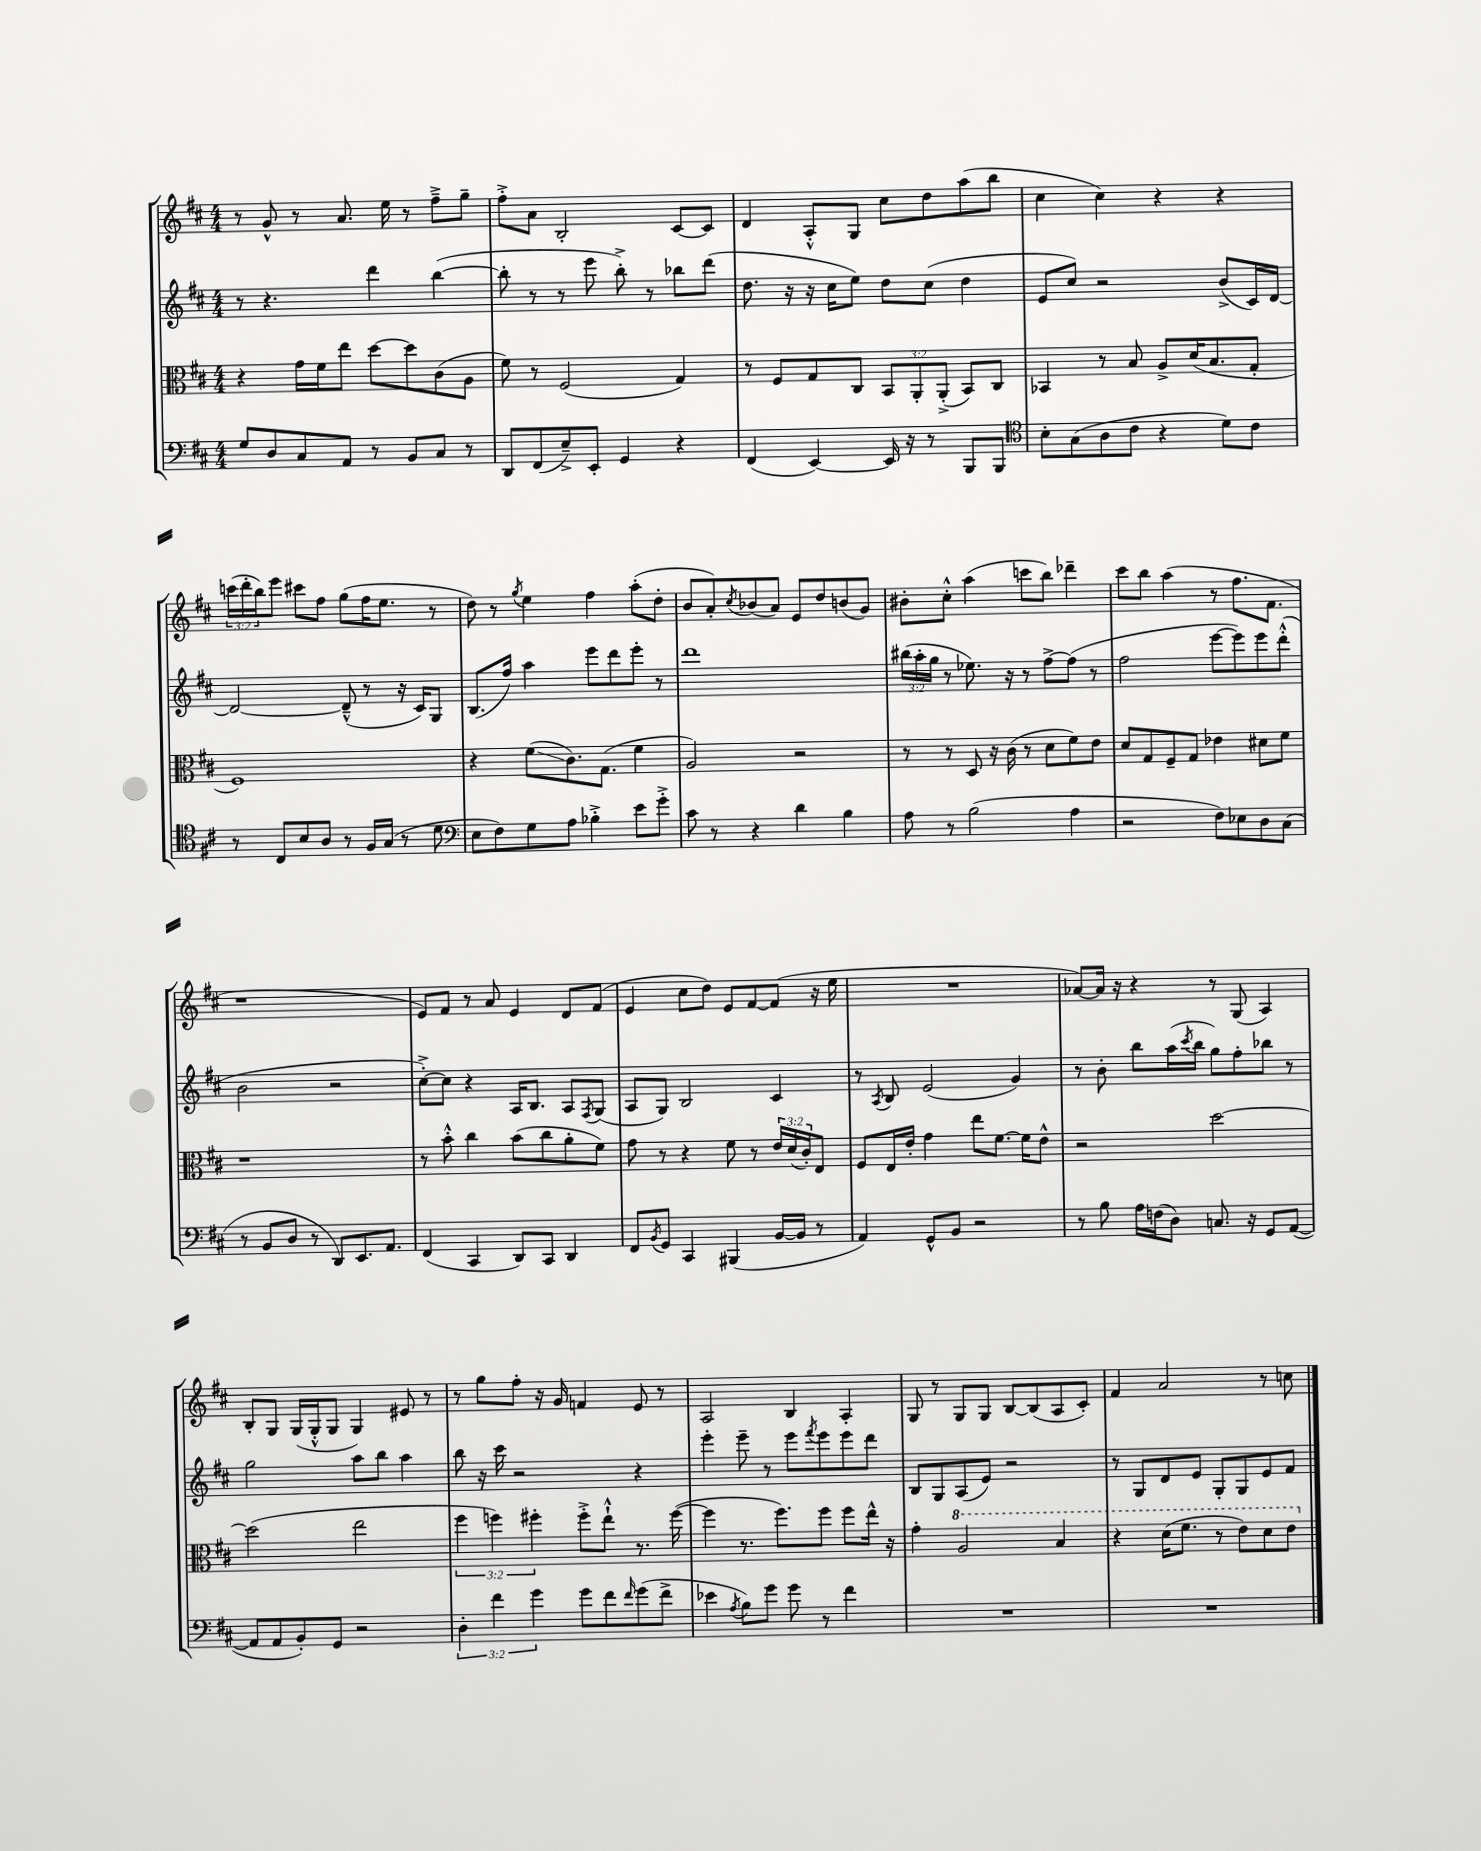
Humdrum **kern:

**kern	**kern	**kern	**kern
*staff4	*staff3	*staff2	*staff1
*clefF4	*clefC3	*clefG2	*clefG2
*k[f#c#]	*k[f#c#]	*k[f#c#]	*k[f#c#]
*M4/4	*M4/4	*M4/4	*M4/4
8G	4r	8r	8r
8D	.	4.r	8g^^
8C#	16g	.	8r
.	16f#	.	.
8AA	8ee	.	8.a
8r	[8dd	4ddd	.
.	.	.	16ee
8BB	8dd]	.	8r
8C#	(8c#	([4bb	8ff#~^
8r	8A	.	8gg~
=	=	=	=
8DD	8f#)	8bb']	8ff#'^
(8FF#	8r	8r	8a
8E~^)	(2F#	8r	2B'
8EE'	.	8eee	.
4GG	.	8bb'^)	.
.	.	8r	.
4r	4G)	8bb-	[8c#
.	.	(8ddd	8c#]
=	=	=	=
(4FF#	8r	8.dd	4d
.	8F#	.	.
.	.	16r	.
[4EE)	8G	16r	8A'^^
.	.	16cc#	.
.	8C#	8ee)	8G
16EE]	12BB	8dd	8cc#
16r	.	.	.
.	12AA'	.	.
8r	.	(8cc#	8dd
.	(12AA'^	.	.
8BBB	8BB)	4dd	(8aa
8BBB	8C#	.	8bb
=	=	=	=
*clefC4	*	*	*
8B'	4BB-	8e	4cc#
(8G	.	8cc#)	.
8A	8r	2r	4cc#)
8c#	8B	.	.
4r	8A^	.	4r
.	(16d	.	.
.	8.B	.	.
8d)	.	(8b^	4r
8c#	8G'	16c#)	.
.	.	[16d	.
=	=	=	=
8r	1F#)	2d_	(24ccc
.	.	.	24ddd'
.	.	.	24bb)
8C#	.	.	8eee
8B	.	.	8ccc#
8A	.	.	8ff#
8r	.	(8d~^^]	(8gg
16F#	.	8r	16ff#
(16G	.	.	8.ee
8r	.	16r	.
.	.	16c#)	.
8d	.	8G	8r
=	=	=	=
*clefF4	*	*	*
8E	4r	(8.B	8dd)
8F#)	.	.	8r
.	.	16ff#)	.
.	.	.	8qgg
8G	(8f#	4aa	4ee
8A	8.c#)	.	.
4B-'^	.	8eee	4ff#
.	(8.G	.	.
.	.	8ddd	.
8e	4f#	8eee'	(8aa'
8g'^	.	8r	8dd'
=	=	=	=
8c#	2A)	1ddd	8b
8r	.	.	8a')
.	.	.	8qcc#
4r	.	.	(8b-
.	.	.	8a)
4d	2r	.	8e
.	.	.	8dd
4B	.	.	(8b
.	.	.	8g)
=	=	=	=
8A	8r	(24bb#	8b#'
.	.	24aa'	.
.	.	24gg	.
8r	8r	8r	8cc#'^^
(2B	8D	8.ee-)	(4aa
.	16r	.	.
.	(16c#	16r	.
.	8r	8r	8ccc
.	8d	[8ff#^	8bb)
4A	8f#)	(8ff#]	4ddd-~
.	8e	8r	.
=	=	=	=
2r	8d	2ff#	8ccc#
.	8G	.	8bb
.	8F#~	.	(4aa
.	8G	.	.
8F#)	4e-	[8eee	8r
8E-	.	8eee])	8.ff#
8D	8d#	8eee	.
.	.	.	8.f#
(8C#	8f#	(8ddd'^^	.
=	=	=	=
8r	1r	2b	1r
8BB	.	.	.
8D	.	.	.
8r	.	.	.
8DD)	.	2r	.
8.EE	.	.	.
8.AA	.	.	.
=	=	=	=
(4FF#	8r	[8cc#'^)	8e)
.	8b'^^	8cc#]	8f#
4CC#	4cc#	4r	8r
.	.	.	8a
8DD)	(8b	16A	4e
.	.	8.B	.
8CC#	8cc#	.	.
4DD	8a'	8A	8d
.	.	8qF#	.
.	8f#)	(8G	(8f#
=	=	=	=
8FF#	8g	8A	4e
8qBB	.	.	.
8GG	8r	8G)	.
4CC#	4r	2B	8cc#
.	.	.	8dd)
(4BBB#	8f#	.	8e
.	8r	.	[8f#
[16BB	24e	4c#	(8f#]
.	(24d	.	.
16BB]	.	.	.
.	24c#')	.	.
8r	8E	.	16r
.	.	.	16ee
=	=	=	=
4AA)	8F#	8r	1r
.	.	8qA	.
.	16E	8B	.
.	16e'	.	.
8GG^^	4g	(2e	.
8BB	.	.	.
2r	8ee	.	.
.	[8.f#	.	.
.	.	4g)	.
.	16f#]	.	.
.	8e^^	.	.
=	=	=	=
8r	2r	8r	[8a-)
8B	.	8b'	16a-]
.	.	.	16r
16A	.	8bb	4r
(16F	.	.	.
8D)	.	(16aa	.
.	.	8qccc#	.
.	.	16bb	.
8.C	[2dd	8gg)	8r
.	.	8ff#'	(8G
16r	.	.	.
8GG	.	8bb-	4A)
([8AA	.	8r	.
=	=	=	=
8AA]	(2dd]	2gg	8B'
8AA	.	.	8G
8BB')	.	.	(16G
.	.	.	16G'^^
8GG	.	.	8G
2r	2ee	8aa	4G)
.	.	8bb	.
.	.	4aa	8e#
.	.	.	8r
=	=	=	=
6D'	6ff#	8bb	8r
.	.	16r	8gg
6f#	6ff)	.	.
.	.	16ccc#	.
.	.	2r	8ff#'
6g	6ff#'	.	.
.	.	.	16r
.	.	.	16g
8g	8ff#'^	.	4f
8f#	8ee`^^	.	.
16qqf#	.	.	.
(8g	8.r	4r	8e
8f#^	.	.	8r
.	([16ff#	.	.
=	=	=	=
4e-	4ff#]	4eee'	2A
8qA	.	.	.
8B)	8.r	8eee~	.
8g	.	8r	.
.	8.ff#)	.	.
8g	.	8eee	4B
.	.	8qfff#	.
8r	8ff#	8eee	.
4f#	8ff#	8eee	4A'
.	16ee^^	8ddd	.
.	16r	.	.
=	=	=	=
1r	4g'	8B	8G
.	.	8G	8r
.	2a	(8A	8G
.	.	8e)	8G
.	.	2r	[8B
.	.	.	(8B]
.	4b	.	8A
.	.	.	8c#')
=	=	=	=
1r	4r	8r	4f#
.	.	8G	.
.	(16dd	8d	2a
.	8.ff#	.	.
.	.	8e	.
.	8r	8G'	.
.	8ee)	8G	.
.	8dd	8e	8r
.	8ee	8f#	8cc
==	==	==	==
*-	*-	*-	*-
